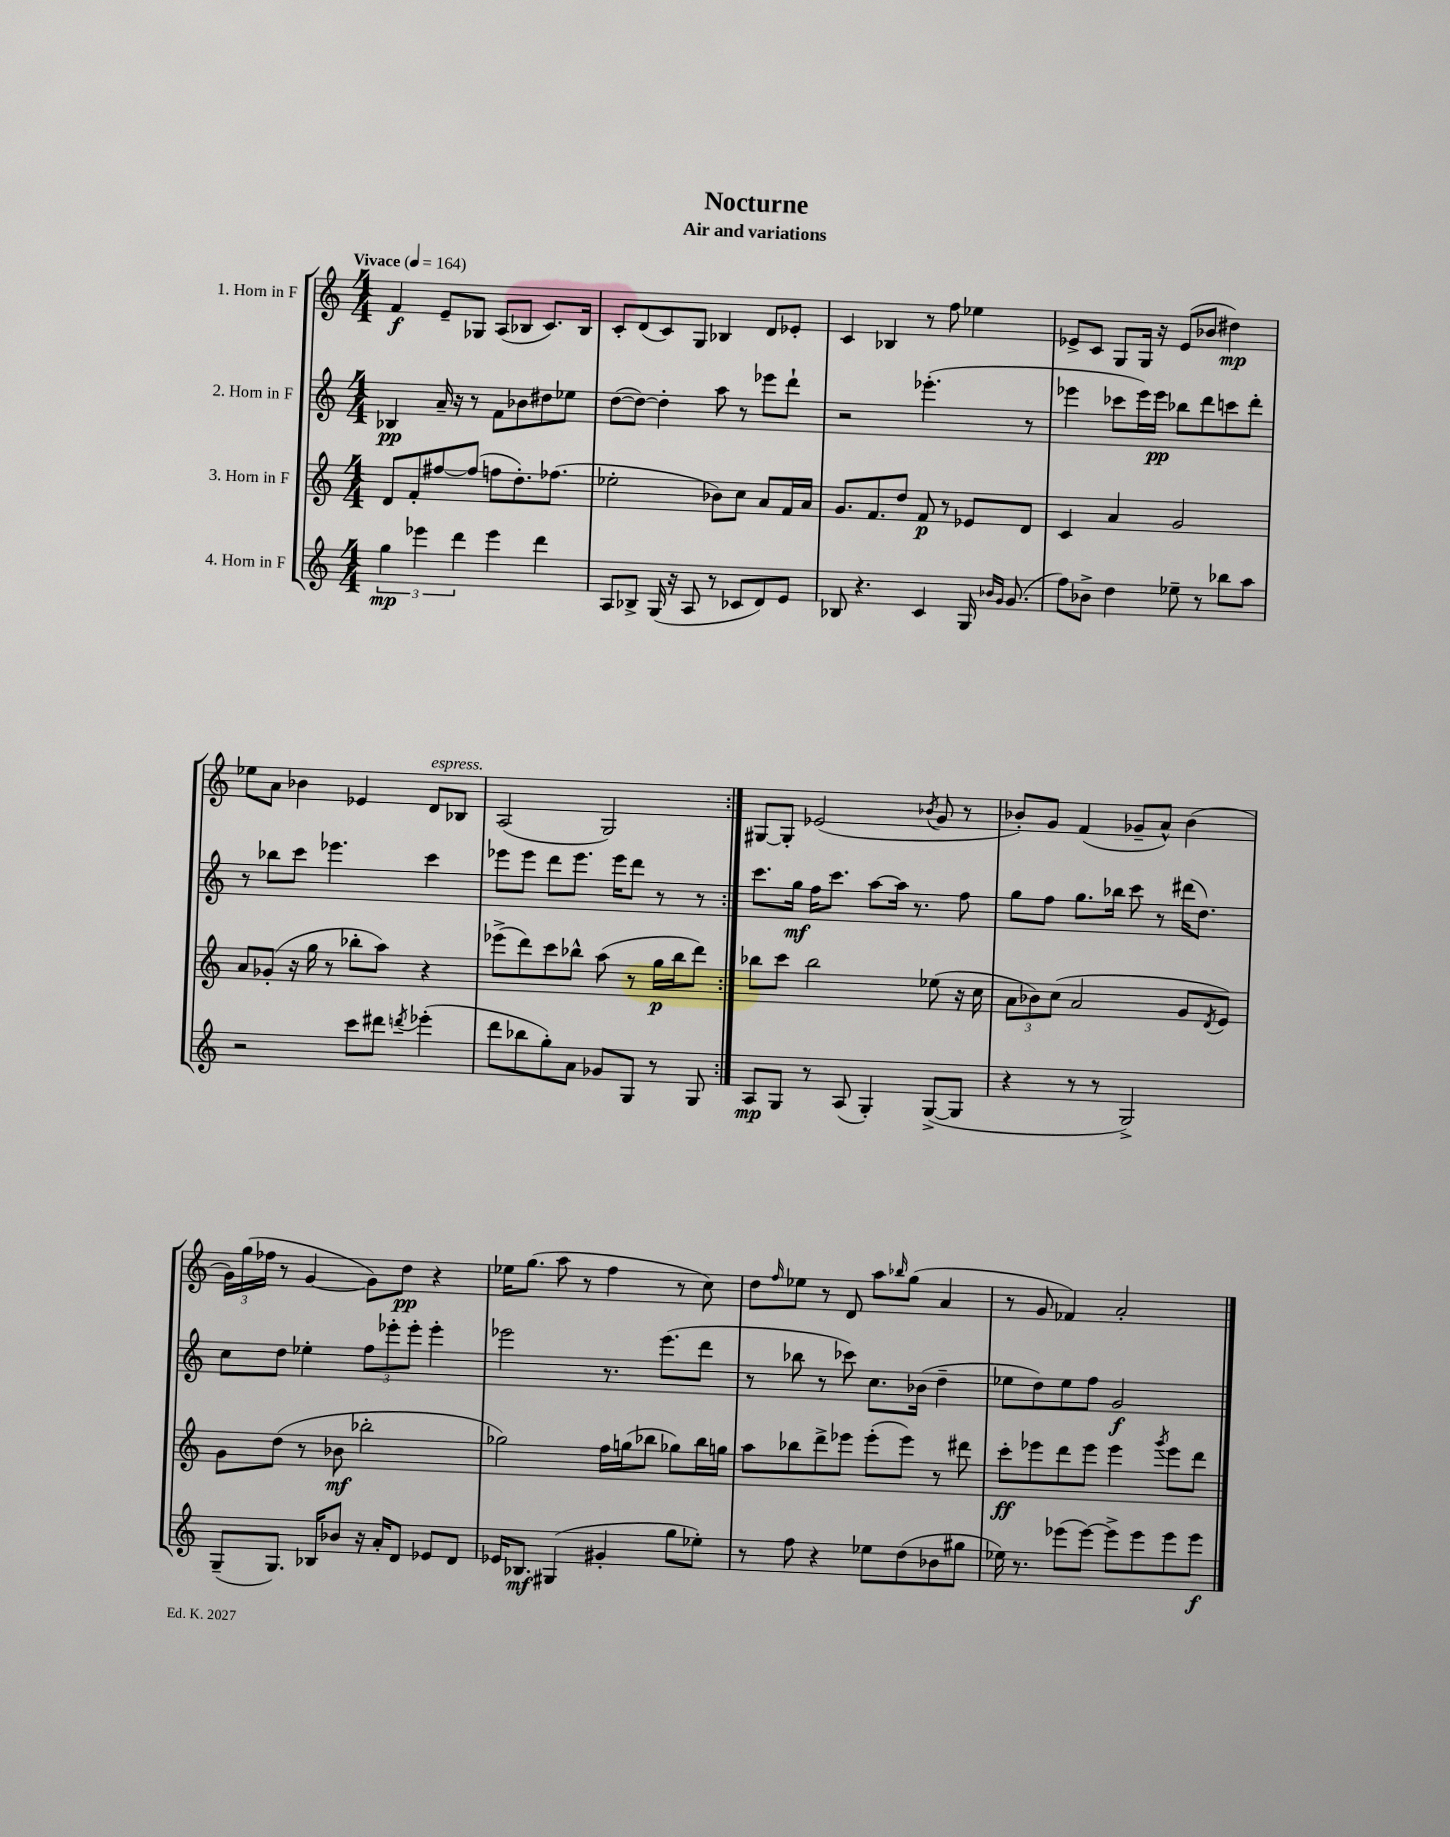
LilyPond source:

\header { title = "Nocturne" subtitle = "Air and variations" }
<<
\new StaffGroup <<
\new Staff = "s0" \with { instrumentName = "1. Horn in F" } {
    \clef treble \key c \major \numericTimeSignature \time 4/4 \tempo "Vivace" 4 = 164
    \repeat volta 2 { f'4\f e'8-- ges8 a8( bes8 c'8.) bes16 |
    c'8-. d'8( c'8) g8 bes4 d'8 ees'8-. |
    c'4 bes4 r8 f''8 ees''4 |
    ees'8-> c'8 g8 g16 r16 ees'8( bes'8 dis''4\mp) |
    ees''8 a'8 bes'4 ees'4 d'8^\markup { \italic "espress." } bes8 |
    a2( g2) | }
    gis8~ gis8-. ees'2( \acciaccatura { bes'8 } g'8 r8 |
    bes'8-.) g'8 f'4( ges'8-- a'8-^) bes'4( |
    \tuplet 3/2 { g'16) g''16( fes''16 } r8 g'4~ g'8) d''8\pp r4 |
    ees''16 g''8.( a''8 r8 f''4 r8 c''8) |
    d''8 \grace { f''16 } ees''8 r8 d'8 a''8 \grace { bes''16 } g''8( a'4 |
    r8 g'8 fes'4) a'2-. \bar "|." |
}
\new Staff = "s1" \with { instrumentName = "2. Horn in F" } {
    \clef treble \key c \major \numericTimeSignature \time 4/4
    \repeat volta 2 { bes4\pp a'16-- r16 r8 f'8 bes'8 dis''8 ees''8 |
    d''8~( d''8~) d''4-. a''8 r8 ees'''8 d'''8-! |
    r2 ees'''4.-.( r8 |
    ees'''4 ces'''8 ees'''16) ees'''16\pp bes''8 d'''8 c'''8 d'''8-. |
    r8 bes''8 c'''8 ees'''4. c'''4 |
    ees'''8 ees'''8 d'''8 ees'''8. ees'''16 d'''8 r8 r8 | }
    c'''8. g''16\mf f''16 c'''8. a''8~ a''16 r8. f''8 |
    g''8 f''8 g''8. bes''16 c'''8 r8 dis'''16( d''8.) |
    c''8 d''8 ees''4-. \tuplet 3/2 { f''8 ees'''8-. ees'''8-. } ees'''4-. |
    ees'''2 r8. ees'''8.( d'''8 |
    r8 bes''8 r8 ces'''8) c''8. bes'16( d''4-- |
    ees''8 d''8) ees''8 f''8 g'2\f \bar "|." |
}
\new Staff = "s2" \with { instrumentName = "3. Horn in F" } {
    \clef treble \key c \major \numericTimeSignature \time 4/4
    \repeat volta 2 { d'8 f'8-. fis''8~ fis''8( f''8 d''8.-.) fes''8.( |
    ees''2-. bes'8) c''8 a'8 f'16 a'16 |
    g'8. f'8. d''8 f'8\p r8 ees'8 d'8 |
    c'4 a'4 g'2 |
    a'8 ges'8-.( r16 g''16 r8 bes''8-. a''8) r4 |
    ees'''8->( d'''8) c'''8 bes''8-^ a''8( r8 g''16\p bes''16 d'''8) | }
    bes''8 c'''8 bes''2 ees''8( r16 c''16 |
    \tuplet 3/2 { a'8 bes'8) c''8( } a'2 g'8 \acciaccatura { d'8 } e'8) |
    g'8 d''8( r8 bes'8\mf bes''2-. |
    ges''2) f''16 g''16( bes''8 ges''8) bes''16 g''16 |
    a''8 bes''8 d'''8-> ees'''8 ees'''8-.( ees'''8) r8 dis'''8 |
    c'''8-.\ff ees'''8 d'''8 ees'''8 ees'''4 \acciaccatura { g'''8 } ees'''8 d'''8 \bar "|." |
}
\new Staff = "s3" \with { instrumentName = "4. Horn in F" } {
    \clef treble \key c \major \numericTimeSignature \time 4/4
    \repeat volta 2 { \tuplet 3/2 { g''4\mp ees'''4 d'''4 } ees'''4 d'''4 |
    a8 bes8-> g16( r16 a8 r8 ces'8 d'8) e'8 |
    bes8 r4. c'4 g16 \grace { bes'16 g'16 } g'8.( |
    f''8) bes'8-> d''4 ees''8-- r8 bes''8 a''8 |
    r2 c'''8 dis'''8 \acciaccatura { d'''8 } ees'''4-.( |
    d'''8 bes''8 g''8-.) a'8 ges'8 g8 r8 g8 | }
    a8\mp g8 r8 a8( g4-.) g8~->( g8 |
    r4 r8 r8 g2->) |
    g8--( g8.) bes16 bes'8 r16 a'16-. d'8 ees'8 d'8 |
    ees'16 bes8.\mf gis4( gis'4-. g''8 ees''8-.) |
    r8 f''8 r4 ees''8 d''8( bes'8 gis''8 |
    ees''16) r8. ees'''8( ees'''8~) ees'''8-> ees'''8 ees'''8 ees'''8\f \bar "|." |
}
>>
>>
\layout { \context { \Score \remove "Bar_number_engraver" } }
